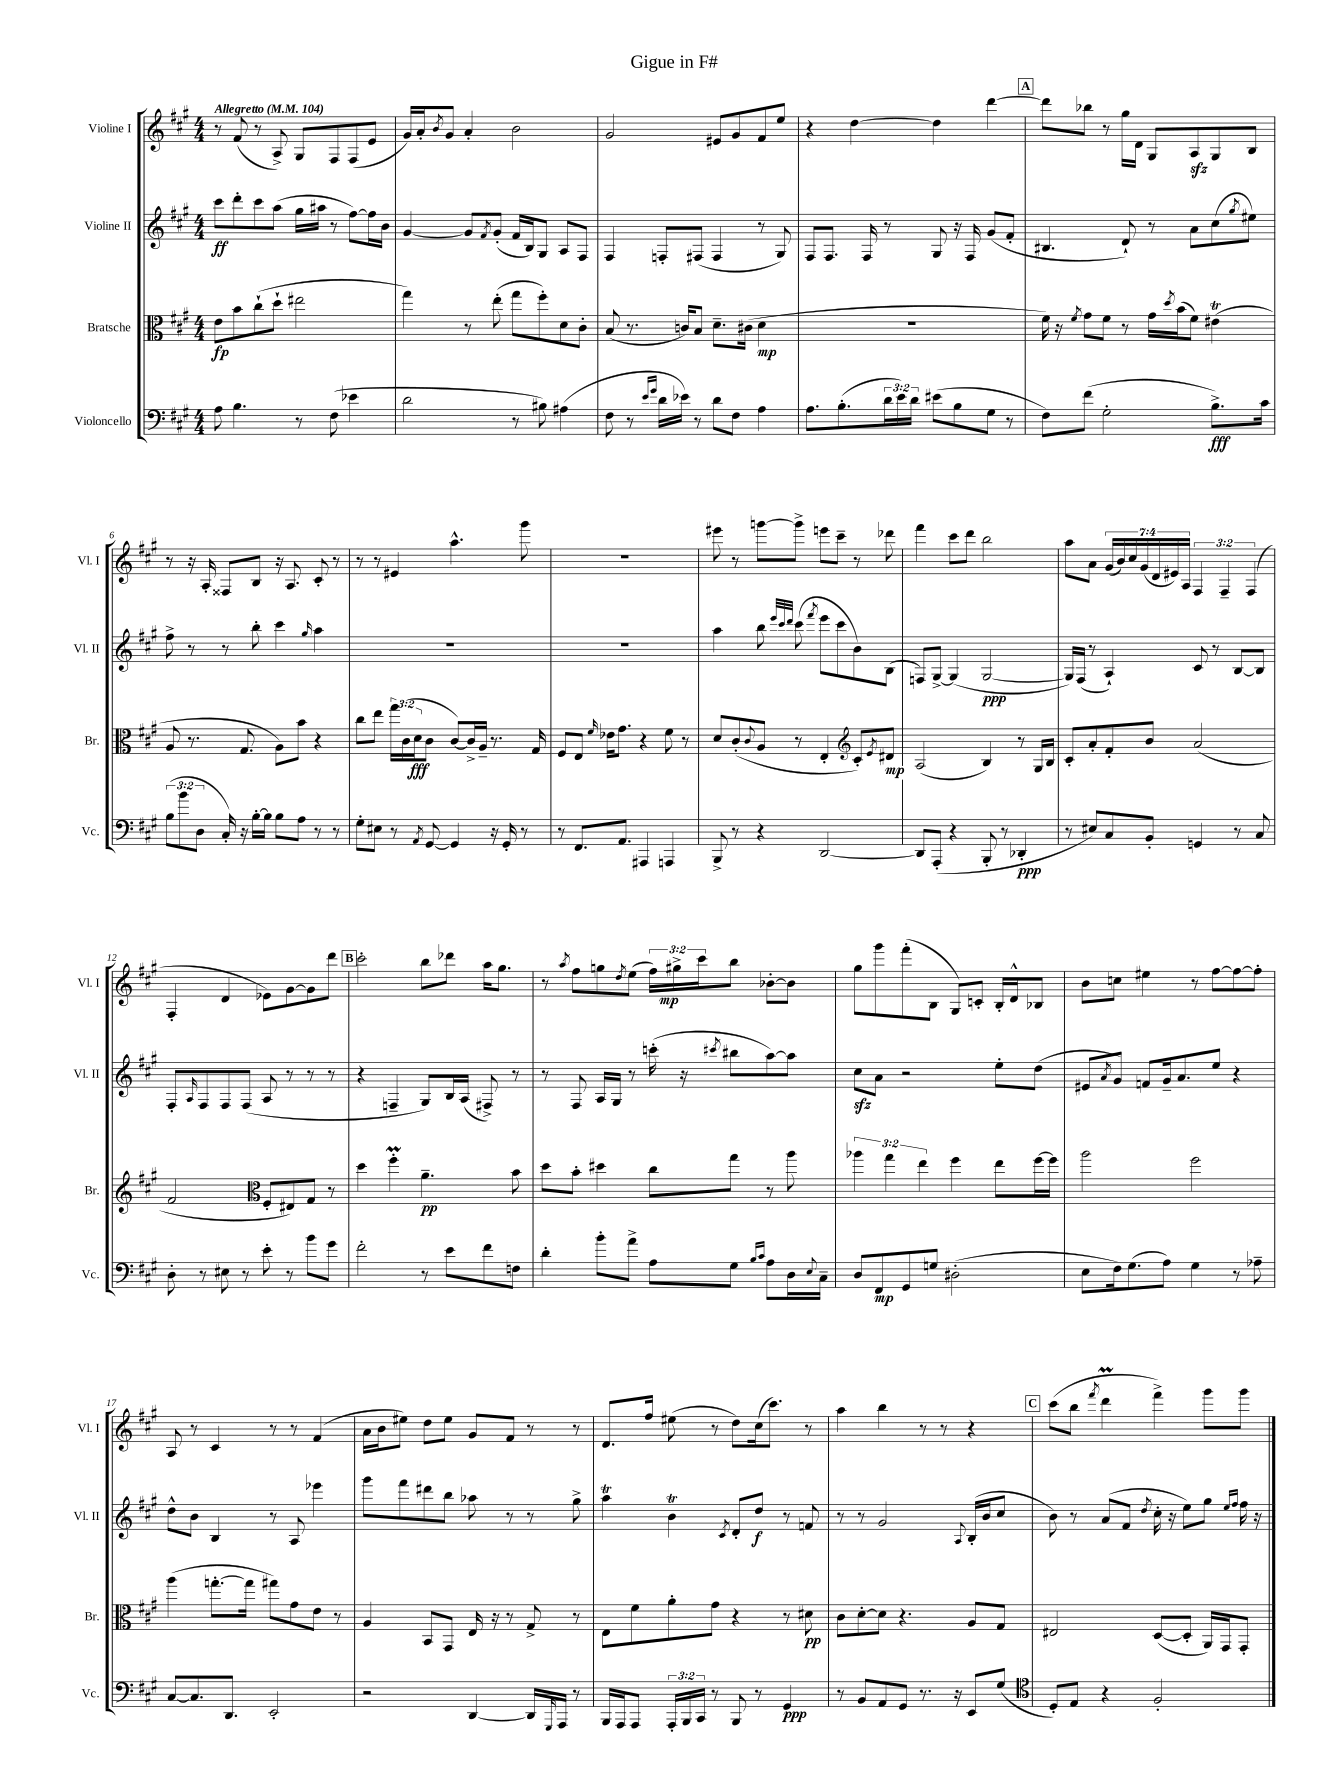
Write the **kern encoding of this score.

**kern	**dynam	**kern	**dynam	**kern	**dynam	**kern	**dynam
*part4	*part4	*part3	*part3	*part2	*part2	*part1	*part1
*staff4	*staff4	*staff3	*staff3	*staff2	*staff2	*staff1	*staff1
*I"Violoncello	*	*I"Bratsche	*	*I"Violine II	*	*I"Violine I	*
*I'Vc.	*	*I'Br.	*	*I'Vl. II	*	*I'Vl. I	*
*clefF4	*	*clefC3	*	*clefG2	*	*clefG2	*
*k[f#c#g#]	*	*k[f#c#g#]	*	*k[f#c#g#]	*	*k[f#c#g#]	*
*M4/4	*	*M4/4	*	*M4/4	*	*M4/4	*
*MM104	*	*MM104	*	*MM104	*	*MM104	*
=1	=1	=1	=1	=1	=1	=1	=1
!	!	!	!	!	!	!LO:TX:a:B:t=Allegretto	!
8A\	.	8e\L	fp	8ccc#\L	ff	8r	.
4.B\	.	8b\	.	8ddd'\	.	(8f#/	.
.	.	(8cc#`\	.	8ccc#\	.	8r	.
.	.	8dd`\J	.	(8aa\J	.	8A^/)	.
8r	.	2ee#X\	.	16gg#\LL	.	8G#/L	.
.	.	.	.	16aa#X\JJ	.	.	.
(8F#\	.	.	.	8r	.	8F#/	.
4e-X\	.	.	.	[8ff#\L)	.	(8F#/	.
.	.	.	.	16ff#\L]	.	8e/J	.
.	.	.	.	16b\JJ	.	.	.
=2	=2	=2	=2	=2	=2	=2	=2
2d\	.	4gg#\)	.	[4g#/	.	16g#/LL)	.
.	.	.	.	.	.	16a'/J	.
.	.	.	.	.	.	8qb/	.
.	.	.	.	.	.	8g#/J	.
.	.	8r	.	8g#/L]	.	4a'/	.
.	.	.	.	8qf#/	.	.	.
.	.	(8ee'\	.	(8g#'/J	.	.	.
8r	.	8gg#\L	.	16f#/LL	.	2b\	.
.	.	.	.	16B/J)	.	.	.
8B#X\)	.	8ff#'\)	.	8G#/J	.	.	.
(4A#X\	.	8d\	.	8A/L	.	.	.
.	.	8c#'\J	.	8F#/J	.	.	.
=3	=3	=3	=3	=3	=3	=3	=3
8F#\	.	(8B/	.	4F#/	.	2g#/	.
8r	.	8.r	.	.	.	.	.
16qqe/LL	.	.	.	.	.	.	.
16qqg#/JJ	.	.	.	.	.	.	.
16d\LL	.	.	.	8Fn'/L	.	.	.
16e-X\JJ)	.	16cn/KL)	.	.	.	.	.
8r	.	8B/J	.	(8F#X/J	.	.	.
8d\L	.	8.d~\L	.	4F#/	.	8e#X/L	.
8F#\J	.	.	.	.	.	8g#/	.
.	.	(16c#X\Jk	.	.	.	.	.
4A\	.	4d\	mp	8r	.	8f#/	.
.	.	.	.	8G#/)	.	8ee/J	.
=4	=4	=4	=4	=4	=4	=4	=4
8.A\L	.	1r	.	8F#/L	.	4r	.
.	.	.	.	8.F#/J	.	.	.
(8.B'\	.	.	.	.	.	.	.
.	.	.	.	.	.	[4dd\	.
.	.	.	.	16F#/	.	.	.
24d\L	.	.	.	8r	.	.	.
24e\)	.	.	.	.	.	.	.
24d\JJ	.	.	.	.	.	.	.
(8e#X\L	.	.	.	8G#/	.	4dd\]	.
8B\	.	.	.	16r	.	.	.
.	.	.	.	16F#/	.	.	.
8G#\J	.	.	.	(8g#/L	.	[4ddd\	.
8r	.	.	.	8f#'/J	.	.	.
!!LO:REH:place=s1:t=A
=5	=5	=5	=5	=5	=5	=5	=5
8F#\L)	.	16f#\)	.	4.B#X/	.	8ddd\L]	.
.	.	16r	.	.	.	.	.
.	.	8qf#/	.	.	.	.	.
(8f#\J	.	8g#\L	.	.	.	8bb-X\J	.
2G#'\	.	8f#\J	.	.	.	8r	.
.	.	8r	.	8d`/)	.	16gg#\LL	.
.	.	.	.	.	.	16d\JJ	.
.	.	16g#\LL	.	8r	.	8G#/L	.
.	.	8qdd/	.	.	.	.	.
.	.	(16b\J	.	.	.	.	.
.	.	8f#\J)	.	8a\L	.	8Azz/	.
8.B^\L)	fff	(4e#Xt\	.	(8cc#\	.	8G#/	.
.	.	.	.	8qgg#/	.	.	.
.	.	.	.	8ee#X\J)	.	8B/J	.
16c#\Jk	.	.	.	.	.	.	.
!!LO:LB:g=z
=6	=6	=6	=6	=6	=6	=6	=6
(12B\L	.	8A/	.	8ff#^\	.	8r	.
12b\	.	.	.	.	.	.	.
.	.	8.r	.	8r	.	16r	.
12D\J	.	.	.	.	.	.	.
.	.	.	.	.	.	16A'/	.
16C#'/)	.	.	.	8r	.	8F##X/L	.
16r	.	8.G#/	.	.	.	.	.
[16B'\LL	.	.	.	8bb'\	.	8B/J	.
16B\JJ]	.	.	.	.	.	.	.
8B\L	.	8A\L)	.	4ccc#\	.	16r	.
.	.	.	.	.	.	8.A/	.
8A\J	.	8b\J	.	.	.	.	.
.	.	.	.	16qqgg#/	.	.	.
8r	.	4r	.	4aa\	.	8c#'/	.
8r	.	.	.	.	.	8r	.
=7	=7	=7	=7	=7	=7	=7	=7
8G#'\L	.	8cc#\L	.	1r	.	8r	.
8E#X\J	.	8ee\J	.	.	.	8r	.
8r	.	24gg#\LL	.	.	.	4e#X/	.
.	.	(24c#\	.	.	.	.	.
.	.	24d\J	fff	.	.	.	.
8qAA/	.	.	.	.	.	.	.
[8GG#/	.	8c#\J	.	.	.	.	.
4GG#/]	.	[8c#/L)	.	.	.	4.aa^^\	.
.	.	16c#^/L]	.	.	.	.	.
.	.	16A~/JJ	.	.	.	.	.
16r	.	8.r	.	.	.	.	.
16GG#'/	.	.	.	.	.	.	.
8r	.	.	.	.	.	8ggg#\	.
.	.	16G#/	.	.	.	.	.
=8	=8	=8	=8	=8	=8	=8	=8
8r	.	8F#/L	.	1r	.	1r	.
8.FF#/L	.	8E/J	.	.	.	.	.
.	.	16qqf#/	.	.	.	.	.
.	.	16e-X\KL	.	.	.	.	.
8.AA/J	.	8.g#\J	.	.	.	.	.
4AAA#X/	.	4r	.	.	.	.	.
4AAAn/	.	8f#\	.	.	.	.	.
.	.	8r	.	.	.	.	.
=9	=9	=9	=9	=9	=9	=9	=9
8BBB^/	.	8d/L	.	4aa\	.	8eee#X\	.
8r	.	(8c#'/	.	.	.	8r	.
.	.	8qqc#/	.	.	.	.	.
4r	.	8A/J	.	8bb\	.	[8gggn\L	.
.	.	.	.	32qqeee/LLL	.	.	.
.	.	.	.	32qqccc#/	.	.	.
.	.	.	.	32qqddd/JJJ	.	.	.
.	.	8r	.	(8ccc#\	.	8ggg^\J]	.
.	.	.	.	8qfff#/	.	.	.
[2DD/	.	4E'/	.	8eee\L	.	8eeen\L	.
.	.	.	.	8ccc#\	.	8ccc#~\J	.
*	*	*clefG2	*	*	*	*	*
.	.	8c#'/L)	.	8b\)	.	8r	.
.	.	8qe/	.	.	.	.	.
.	.	8d#X/J	mp	(8B\J	.	8ddd-X\	.
=10	=10	=10	=10	=10	=10	=10	=10
8DD/L]	.	(2A/	.	8Fn/L)	.	4fff#\	.
(8AAA'/J	.	.	.	[8G#^/J	.	.	.
4r	.	.	.	(4G#/]	.	8ccc#\L	.
.	.	.	.	.	.	8ddd\J	.
8BBB'/	.	4B/)	.	[2G#/	ppp	2bb\	.
8r	.	.	.	.	.	.	.
4DD-X'/	ppp	8r	.	.	.	.	.
.	.	16G#/LL	.	.	.	.	.
.	.	16B/JJ	.	.	.	.	.
=11	=11	=11	=11	=11	=11	=11	=11
8r	.	8c#'/L	.	16G#/LL])	.	8aa\L	.
.	.	.	.	(16F#/JJ	.	.	.
8E#X/L)	.	8a'/	.	8r	.	8a\J	.
8C#/	.	8f#'/	.	4A`/)	.	(28g#/LL	.
.	.	.	.	.	.	28b/)	.
.	.	.	.	.	.	28cc#/	.
.	.	.	.	.	.	(28g#/	.
8BB'/J	.	8b/J	.	.	.	.	.
.	.	.	.	.	.	28d/	.
.	.	.	.	.	.	28e#X/)	.
.	.	.	.	.	.	28A/JJ	.
4GGn/	.	(2a/	.	8c#/	.	6F#/	.
.	.	.	.	8r	.	.	.
.	.	.	.	.	.	6F#~/	.
8r	.	.	.	[8B/L	.	.	.
.	.	.	.	.	.	(6F#/	.
8C#/	.	.	.	8B/J]	.	.	.
!!LO:LB:g=z
=12	=12	=12	=12	=12	=12	=12	=12
8D'\	.	2f#/	.	8F#'/L	.	4F#'/	.
.	.	.	.	16qqA/	.	.	.
8r	.	.	.	8F#/	.	.	.
8E#X\	.	.	.	8F#/	.	4d/	.
8r	.	.	.	(8F#/J	.	.	.
*	*	*clefC3	*	*	*	*	*
8e'\	.	8F#'/L	.	8A/	.	8e-X\L)	.
8r	.	8E#X/)	.	8r	.	[8g#\	.
8b\L	.	8G#/J	.	8r	.	8g#\]	.
8g#\J	.	8r	.	8r	.	8ddd\J	.
!!LO:REH:place=s1:t=B
=13	=13	=13	=13	=13	=13	=13	=13
2f#'\	.	4dd\	.	4r	.	2ccc#'\	.
.	.	4ff#M'\	.	4Fn~/	.	.	.
8r	.	4.a~\	pp	8G#/L)	.	8bb\L	.
8e\L	.	.	.	16B/L	.	8ddd-X\J	.
.	.	.	.	(16A/JJ	.	.	.
8f#\	.	.	.	8F#X^/)	.	16aa\KL	.
.	.	.	.	.	.	8.gg#\J	.
8Fn\J	.	8b\	.	8r	.	.	.
=14	=14	=14	=14	=14	=14	=14	=14
4d'\	.	8dd\L	.	8r	.	8r	.
.	.	.	.	.	.	8qaa/	.
.	.	8b'\J	.	8F#/	.	8ff#\L	.
8b'\L	.	4dd#X\	.	16A/LL	.	8ggn\	.
.	.	.	.	16G#/JJ	.	.	.
.	.	.	.	.	.	8qdd/	.
8a^\J	.	.	.	8r	.	(8ee\J	.
8A\L	.	8cc#\L	.	(16cccn'\	.	24ff#\LL)	.
.	.	.	.	.	.	24gg#X^\	mp
.	.	.	.	16r	.	.	.
.	.	.	.	.	.	24ccc#\J	.
.	.	.	.	8qccc#X/	.	.	.
8G#\J	.	8gg#\J	.	8bb#X\L	.	8bb\J	.
16qqB/LL	.	.	.	.	.	.	.
16qqc#/JJ	.	.	.	.	.	.	.
8A\L	.	8r	.	[8aa\)	.	[8b-X'\L	.
16D\L	.	8aa\	.	8aa\J]	.	8b-\J]	.
8qqE/	.	.	.	.	.	.	.
16C#~\JJ	.	.	.	.	.	.	.
=15	=15	=15	=15	=15	=15	=15	=15
8D/L	.	6aa-X\	.	8cc#zz\L	.	8gg#\L	.
8FF#/	mp	.	.	8a\J	.	8ggg#\	.
.	.	6gg#\	.	.	.	.	.
8GG#/	.	.	.	2r	.	(8fff#'\	.
.	.	6ee\	.	.	.	.	.
8Gn/J	.	.	.	.	.	8B\J	.
(2D#X'\	.	4ff#\	.	.	.	8G#/L)	.
.	.	.	.	.	.	8cn'/J	.
.	.	8ee\L	.	8ee'\L	.	16B'/LL	.
.	.	.	.	.	.	16d^^/J	.
.	.	[16ff#\L	.	(8dd\J	.	8B-X/J	.
.	.	16ff#\JJ]	.	.	.	.	.
=16	=16	=16	=16	=16	=16	=16	=16
8E\L	.	2aa\	.	8e#X/L	.	8b\L	.
.	.	.	.	8qa/	.	.	.
16F#\k)	.	.	.	8g#/J)	.	8ccn\J	.
(8.G#\	.	.	.	.	.	.	.
.	.	.	.	8fn/L	.	4ee#X\	.
8A\J)	.	.	.	16g#~/k	.	.	.
.	.	.	.	8.a/	.	.	.
4G#\	.	2ff#\	.	.	.	8r	.
.	.	.	.	8ee/J	.	[8ff#\L	.
8r	.	.	.	4r	.	8ff#\_	.
8A-X~\	.	.	.	.	.	8ff#'\J]	.
!!LO:LB:g=z
=17	=17	=17	=17	=17	=17	=17	=17
[8C#/L	.	(4aa\	.	8dd^^\L	.	8A/	.
8.C#/]	.	.	.	8b\J	.	8r	.
.	.	[8.ggn'\L	.	4B/	.	4c#/	.
8.DD/J	.	.	.	.	.	.	.
.	.	16gg\Jk]	.	.	.	.	.
2EE'/	.	8gg#X\L)	.	8r	.	8r	.
.	.	8g#\	.	8A/	.	8r	.
.	.	8e\J	.	4eee-X\	.	(4f#/	.
.	.	8r	.	.	.	.	.
=18	=18	=18	=18	=18	=18	=18	=18
2r	.	4A/	.	8ggg#\L	.	16a\LL	.
.	.	.	.	.	.	16b\J	.
.	.	.	.	8fff#\	.	8ee#X\J)	.
.	.	8BB/L	.	8ddd#X\	.	8dd\L	.
.	.	8GG#/J	.	8bb\J	.	8ee#\J	.
[4DD/	.	16E/	.	8aa-X\	.	8g#/L	.
.	.	16r	.	.	.	.	.
.	.	8r	.	8r	.	8f#/J	.
16DD/LL]	.	8G#^/	.	8r	.	8r	.
16qqGGG#/	.	.	.	.	.	.	.
16AAA/JJ	.	.	.	.	.	.	.
8r	.	8r	.	8gg#^\	.	8r	.
=19	=19	=19	=19	=19	=19	=19	=19
16BBB/LL	.	8E\L	.	4aaT\	.	8.d/L	.
16AAA/J	.	.	.	.	.	.	.
8AAA/J	.	8f#\	.	.	.	.	.
.	.	.	.	.	.	16ff#/Jk	.
24AAA'/LL	.	8a'\	.	4bT\	.	(8ee#X\	.
24BBB/	.	.	.	.	.	.	.
24CC#/JJ	.	.	.	.	.	.	.
8r	.	8g#\J	.	.	.	8r	.
.	.	.	.	8qc#/	.	.	.
8BBB/	.	4r	.	8d'/L	.	8dd\L)	.
8r	.	.	.	8dd/J	f	(16cc#\k	.
.	.	.	.	.	.	8.ccc#\J)	.
4GG#/	ppp	8r	.	8r	.	.	.
.	.	8d#X\	pp	8fn/	.	8r	.
=20	=20	=20	=20	=20	=20	=20	=20
8r	.	8c#\L	.	8r	.	4aa\	.
8BB/L	.	[8d'\	.	8r	.	.	.
8AA/	.	8d\J]	.	2g#/	.	4bb\	.
8GG#/J	.	4.r	.	.	.	.	.
8.r	.	.	.	.	.	8r	.
.	.	.	.	.	.	8r	.
16r	.	.	.	.	.	.	.
.	.	.	.	8qqA/	.	.	.
8EE/L	.	8A/L	.	(16B'/LL	.	4r	.
.	.	.	.	16b/J	.	.	.
(8G#/J	.	8G#/J	.	8cc#/J	.	.	.
!!LO:REH:place=s1:t=C
=21	=21	=21	=21	=21	=21	=21	=21
*clefC4	*	*	*	*	*	*	*
8D'/L)	.	2E#X/	.	8b\)	.	(8ccc#\L	.
8E/J	.	.	.	8r	.	8bb\J	.
.	.	.	.	.	.	8qfff#/	.
4r	.	.	.	(8a/L	.	4dddM\	.
.	.	.	.	8f#/J	.	.	.
.	.	.	.	8qdd/	.	.	.
2F#'/	.	([8D/L	.	16cc#'\	.	4fff#^\)	.
.	.	.	.	16r	.	.	.
.	.	8D'/J]	.	8ee\L)	.	.	.
.	.	16AA/LL)	.	8gg#\J	.	8ggg#\L	.
.	.	16GG#/J	.	.	.	.	.
.	.	.	.	16qqee/LL	.	.	.
.	.	.	.	16qqff#/JJ	.	.	.
.	.	8GG#'/J	.	16ff#\	.	8ggg#\J	.
.	.	.	.	16r	.	.	.
==	==	==	==	==	==	==	==
*-	*-	*-	*-	*-	*-	*-	*-
